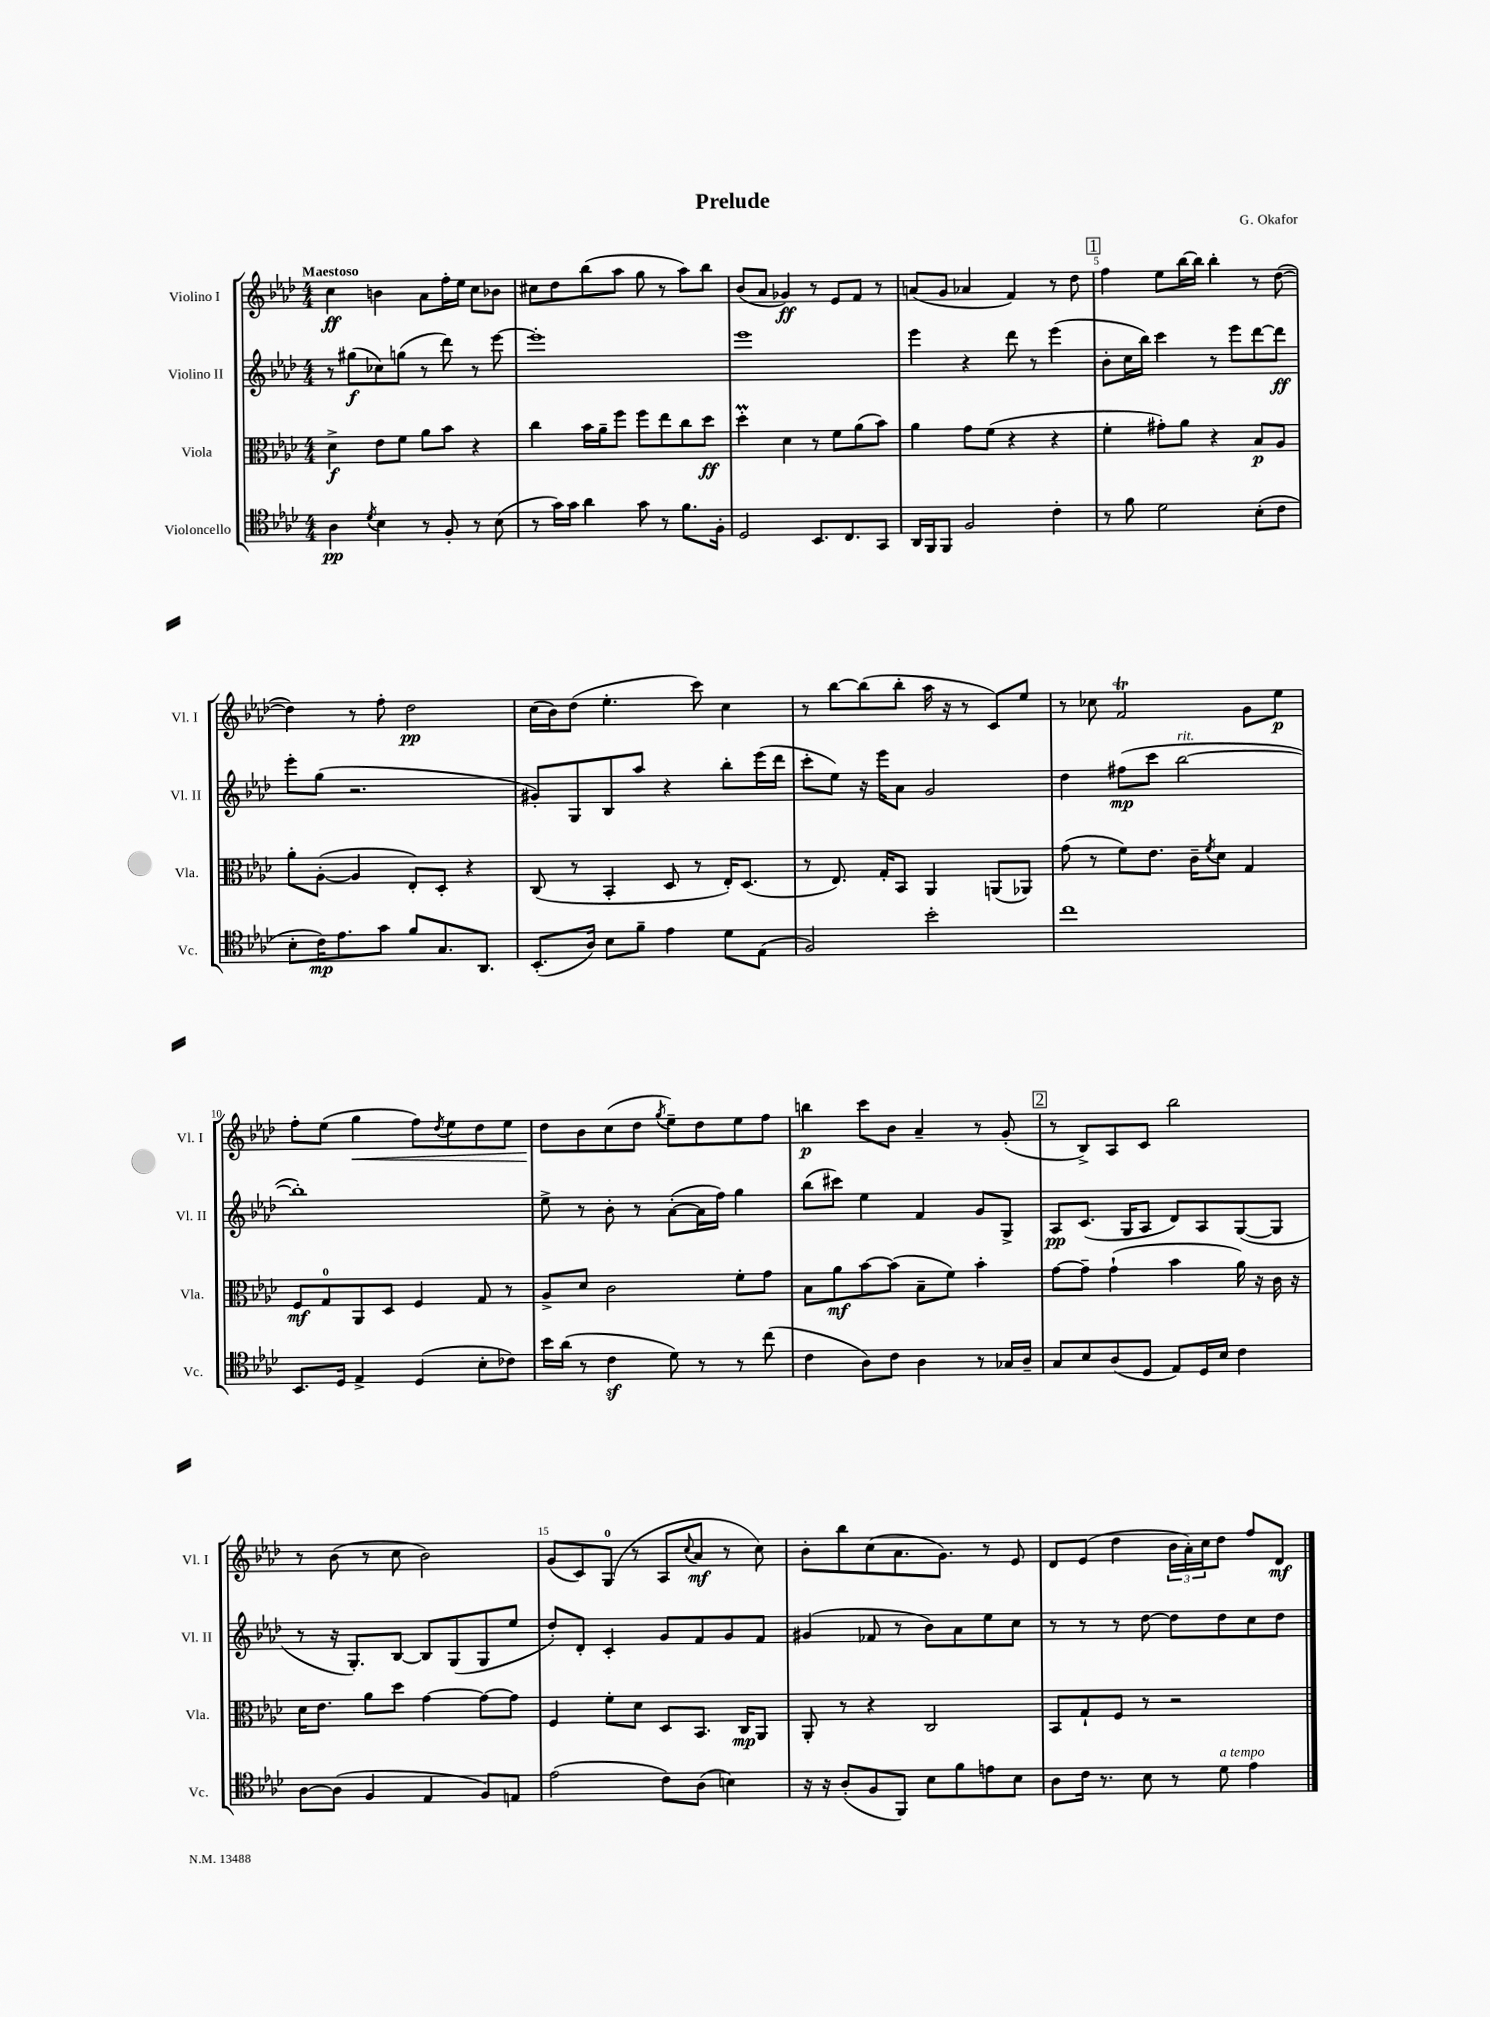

**kern	**kern	**kern	**kern
*staff4	*staff3	*staff2	*staff1
*clefC4	*clefC3	*clefG2	*clefG2
*k[b-e-a-d-]	*k[b-e-a-d-]	*k[b-e-a-d-]	*k[b-e-a-d-]
*M4/4	*M4/4	*M4/4	*M4/4
4A-\	4d-^\	8r	4cc\
.	.	(8gg#\L	.
8qd-/	.	.	.
4B-\	8e-\L	8cc-\)	4b\
.	8f\J	(8gg\J	.
8r	8a-\L	8r	8a-\L
8F'/	8b-\J	8ddd-\)	16ff'\L
.	.	.	16ee-\JJ
8r	4r	8r	8cc\L
(8B-\	.	[8eee-\	8b-\J
=	=	=	=
8r	4cc\	1eee-']	8cc#\L
16g\LL)	.	.	8dd-\
16g\JJ	.	.	.
4a-\	16b-\LL	.	(8bb-\
.	16a-~\J	.	.
.	8ff\J	.	8aa-\J
8g\	8ff\L	.	8gg\
8r	8ee-\	.	8r
8.f\L	8cc\	.	8aa-\L)
.	8dd-\J	.	8bb-\J
16F'\Jk	.	.	.
=	=	=	=
2D-/	4dd-'\	1eee-	(8b-/L
.	.	.	8a-/J
.	4d-\	.	4g-/)
8.BB-/L	8r	.	8r
.	8f\L	.	8e-/L
8.C/	.	.	.
.	(8a-\	.	8f/J
8GG/J	8b-\J)	.	8r
=	=	=	=
16AA-/LL	4a-\	4eee-\	(8a/L
16FF/J	.	.	.
8FF/J	.	.	8g/J
2F/	8g\L	4r	4a-/
.	(8f\J	.	.
.	4r	8ddd-\	4f/)
.	.	8r	.
4c'\	4r	(4eee-\	8r
.	.	.	8dd-\
=	=	=	=
8r	4f'\	8b-'\L	4ff\
8f\	.	16cc\L	.
.	.	16bb-\JJ)	.
2d-\	8g#'\L)	4ccc\	8ee-\L
.	8a-\J	.	[16bb-\L
.	.	.	16bb-\]JJ
.	4r	8r	4bb-'\
.	.	8eee-\L	.
(8B-'\L	8B-/L	[8ddd-\	8r
8c\J	8A-/J	8ddd-\]J	([8dd-\
=	=	=	=
8B-'\L	8a-'\L	8eee-'\L	4dd-\])
16c\K)	([8A-'\J	(8gg\J	.
8.e-\	.	.	.
.	4A-/]	2.r	8r
8g\J	.	.	8ff'\
8f/L	8E-'/L)	.	2dd-\
8.G/	8D-'/J	.	.
.	4r	.	.
8.AA-/J	.	.	.
=	=	=	=
(8.BB-'/L	(8C/	8g#'/L)	(16cc\LL
.	.	.	16b-\J)
.	8r	8G/	(8dd-\J
16A-/Jk)	.	.	.
8B-\L	4BB-'/	8B-/	4.ee-'\
8f~\J	.	8aa-/J	.
4e-\	8D-/	4r	.
.	8r	.	8ccc\)
8d-\L	16E-'/LK)	8bb-'\L	4cc\
.	(8.D-/J	.	.
(8E-\J	.	(16eee-\L	.
.	.	16ddd-\JJ	.
=	=	=	=
2F/)	8r	8ccc'\L	8r
.	8.E-/)	8ee-\J)	[8bb-\L
.	.	16r	(8bb-\]
.	16G'/LK	16eee-\LK	.
.	8BB-/J	8a-\J	8bb-'\J
2b-'\	4AA-/	2g/	16aa-\
.	.	.	16r
.	.	.	8r
.	(8AA/L	.	8c/L)
.	8AA-/J)	.	8ee-/J
=	=	=	=
1cc	(8g\	4dd-\	8r
.	8r	.	8cc-\
.	8f\L)	(8ff#\L	2f/
.	8.e-\J	8ccc\J	.
.	.	[2bb-\	.
.	16c~\LK	.	.
.	8qf/	.	.
.	8d-\J	.	.
.	4G/	.	8g\L
.	.	.	8ee-\J
=	=	=	=
8.BB-/L	8F/L	1bb-'])	8ff'\L
.	8G/	.	(8ee-\J
16D-/Jk	.	.	.
4E-^/	8AA-/	.	4gg\
.	8D-/J	.	.
(4D-/	4F/	.	8ff\L)
.	.	.	8qdd-/
.	.	.	8ee-\
8B-'\L	8G/	.	8dd-\
8c-\J)	8r	.	8ee-\J
=	=	=	=
16b-\LL	8A-^/L	8ee-^\	8dd-\L
(16a-\JJ	.	.	.
8r	8d-/J	8r	8b-\
4c\	2c\	8b-'\	(8cc\
.	.	8r	8dd-\J
.	.	.	8qgg/
8d-\)	.	([8a-'\L	8ee-~\L)
8r	.	16a-\]L	8dd-\
.	.	16ff\JJ)	.
8r	8f'\L	4gg\	8ee-\
(8cc\	8g\J	.	8ff\J
=	=	=	=
4c\	8B-\L	(8bb-\L	4bb\
.	8a-\	8ccc#\J)	.
8A-\L)	[8b-\	4ee-\	8ccc\L
8c\J	(8b-\]J	.	8b-\J
4A-\	8B-~\L	4f/	4a-~/
.	8f\J)	.	.
8r	4b-'\	8g/L	8r
16G-/LL	.	8G^/J	(8g'/
16A-~/JJ	.	.	.
=	=	=	=
8G/L	[8g\L	8A-/L	8r
8B-/	8g~\]J	(8.c/J	8B-^/L)
(8A-/	(4g`\	.	8A-/
.	.	16G/LK	.
8D-/J	.	8A-/J	8c/J
8E-/L)	4b-\	8d-/L)	2bb-\
16D-/L	.	8A-/	.
16B-/JJ	.	.	.
4c\	16a-\)	([8G/	.
.	16r	.	.
.	16c\	8G/]J	.
.	16r	.	.
=	=	=	=
[8A-\L	16d-\LK	8r	8r
.	8.e-\J	.	.
(8A-\]J	.	16r	(8b-\
.	.	8.G'/L)	.
4F/	8a-\L	.	8r
.	8dd-\J	[8B-/J	8cc\
4E-/	[4g\	8B-/]L	2b-\)
.	.	(8G/	.
8F/L)	8g\_L	8G/	.
8E/J	8g\]J	8ee-/J	.
=	=	=	=
(2e-\	4F/	8dd-'/L)	(8g/L
.	.	8d-'/J	8c/)
.	8f'\L	4c'/	(8G/J
.	8d-\J	.	8r
8c\L)	8D-/L	8g/L	8A-/L
.	.	.	8qqcc/
(8A-\J	8.BB-/J	8f/	8a-/J
4B\)	.	8g/	8r
.	16C/LK	.	.
.	8AA-/J	8f/J	8cc\)
=	=	=	=
16r	8AA-'/	(4g#/	8b-'\L
16r	.	.	.
(8A-'/L	8r	.	8bb-\
8F/	4r	8f-/	(8cc\
8FF/J)	.	8r	8.a-\
8B-\L	2C/	8b-\L)	.
.	.	.	8.g\J)
8f\	.	8a-\	.
8e\	.	8ee-\	8r
8B-\J	.	8cc\J	8e-/
=	=	=	=
8A-\L	8BB-/L	8r	8d-/L
16c\Jk	8G`/	8r	(8e-/J
8.r	.	.	.
.	8F/J	8r	4dd-\
8B-\	8r	[8dd-\	.
8r	2r	8dd-\]L	24b-\LL
.	.	.	24a-'\)
.	.	.	24cc\J
8d-\	.	8dd-\	8dd-\J
4e-\	.	8cc\	8ff/L
.	.	8dd-\J	8d-/J
==	==	==	==
*-	*-	*-	*-
